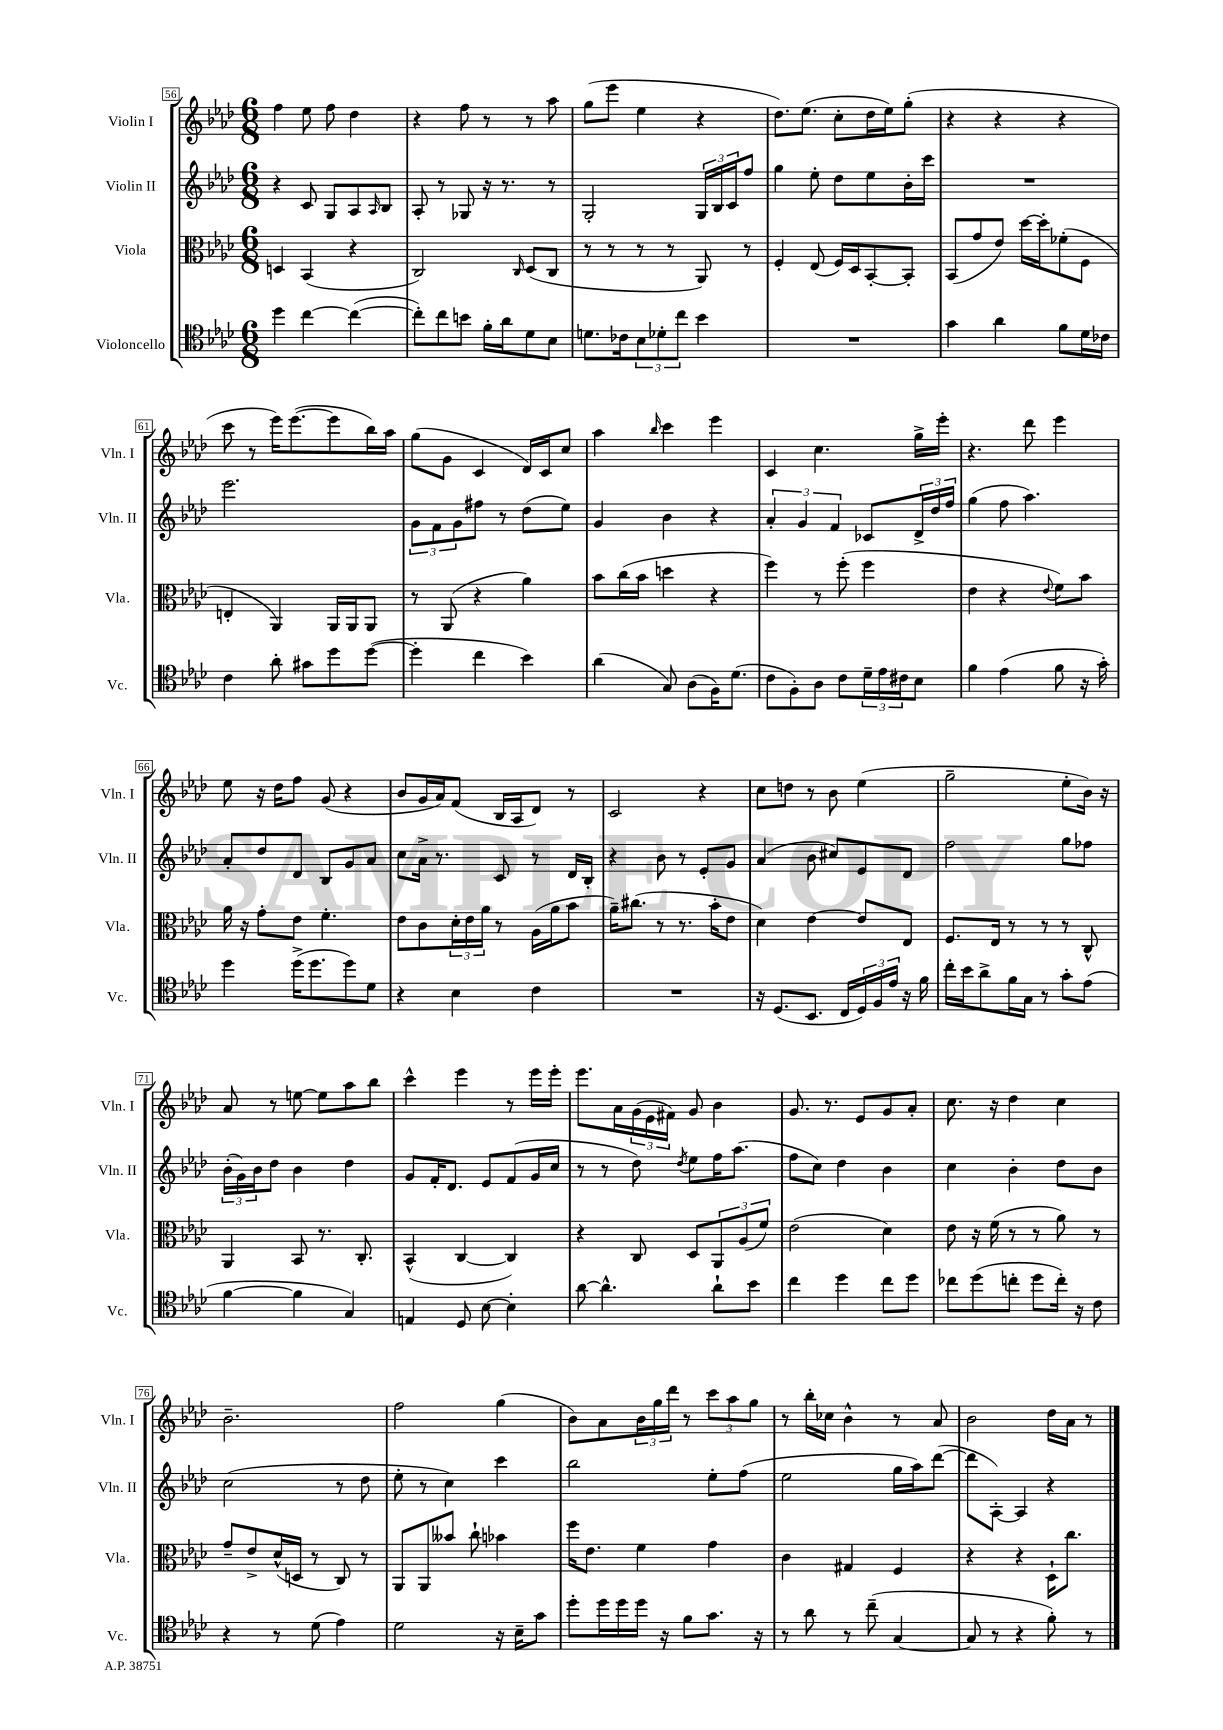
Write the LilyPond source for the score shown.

<<
\new StaffGroup <<
\new Staff = "s0" \with { instrumentName = "Violin I" shortInstrumentName = "Vln. I" } {
    \clef treble \key aes \major \numericTimeSignature \time 6/8
    f''4 ees''8 f''8 des''4 |
    r4 f''8 r8 r8 aes''8 |
    g''8( ees'''8 ees''4 r4 |
    des''8.) ees''8.( c''8-. des''16 ees''16) g''8-.( |
    r4 r4 r4 |
    c'''8 r8 ees'''16) ees'''8.~( ees'''8 bes''16) aes''16 |
    g''8( g'8 c'4 des'16) c'16 c''8 |
    aes''4 \grace { bes''16 } c'''4 ees'''4 |
    c'4 c''4. g''16-> ees'''16-. |
    r4. des'''8 ees'''4 |
    ees''8 r16 des''16 f''8 g'8( r4 |
    bes'8 g'16 aes'16) f'8( bes16 aes16 des'8) r8 |
    c'2 r4 |
    c''8 d''8 r8 bes'8 ees''4( |
    g''2-- ees''8-. bes'16) r16 |
    aes'8 r8 e''8~ e''8 aes''8 bes''8 |
    c'''4-^ ees'''4 r8 ees'''16 ees'''16-. |
    ees'''8. aes'16 \tuplet 3/2 { g'16( ees'16 fis'16) } g'8 bes'4 |
    g'8. r8. ees'8 g'8 aes'8-. |
    c''8. r16 des''4 c''4 |
    bes'2.-- |
    f''2 g''4( |
    bes'8) aes'8 \tuplet 3/2 { bes'16 g''16 des'''16 } r8 \tuplet 3/2 { c'''8 aes''8 g''8 } |
    r8 bes''16-. ces''16 bes'4-^ r8 aes'8 |
    bes'2 des''16 aes'16 r8 \bar "|." |
}
\new Staff = "s1" \with { instrumentName = "Violin II" shortInstrumentName = "Vln. II" } {
    \clef treble \key aes \major \numericTimeSignature \time 6/8
    r4 c'8 g8 aes8 \grace { aes16 } bes8 |
    aes8-. r8 ges8 r16 r8. r8 |
    g2-. \tuplet 3/2 { g16 bes16 c'16 } f''8 |
    g''4 ees''8-. des''8 ees''8 bes'16-. c'''16 |
    R2. |
    ees'''2. |
    \tuplet 3/2 { g'8 f'8 g'8 } fis''8 r8 des''8( ees''8) |
    g'4 bes'4 r4 |
    \tuplet 3/2 { aes'4-. g'4 f'4 } ces'8 \tuplet 3/2 { des'16-> des''16 f''16 } |
    g''4( f''8 aes''4.) |
    aes'8-. des''8 des'8 bes8 g'8 aes'8 |
    c''8 aes'16-> r8. c'8 r8 des'16 bes16-. |
    r4 bes'8 r8 ees'8-. g'8 |
    aes'4( bes'8 cis''8) ees'8 des'8 |
    f''2 g''8 fes''8 |
    \tuplet 3/2 { bes'16-.( g'16) bes'16 } des''8 bes'4 des''4 |
    g'8 f'16-. des'8. ees'8 f'8( g'16 c''16 |
    r8 r8 des''8) \acciaccatura { des''8 } ees''8 f''16 aes''8.( |
    f''8 c''8) des''4 bes'4 |
    c''4 bes'4-. des''8 bes'8 |
    c''2( r8 des''8 |
    ees''8-. r8 c''4) c'''4 |
    bes''2 ees''8-. f''8( |
    ees''2 g''16 aes''16) des'''8~( |
    des'''8 aes8~-.) aes4 r4 \bar "|." |
}
\new Staff = "s2" \with { instrumentName = "Viola" shortInstrumentName = "Vla." } {
    \clef alto \key aes \major \numericTimeSignature \time 6/8
    d4 bes,4( r4 |
    c2) \grace { c16 } des8( c8 |
    r8 r8 r8 r8 aes,8) r8 |
    f4-. ees8( f16) des16 bes,8~-. bes,8-. |
    bes,8( g'8 ees'8) des''16~ des''16-. fes'8-.( f8 |
    e4-. aes,4) aes,16 aes,16 aes,8 |
    r8 aes,8( r4 aes'4) |
    bes'8 c''16( bes'16 d''4 r4 |
    f''4) r8 f''8-.( f''4 |
    ees'4 r4 \appoggiatura { ees'8 } f'8) bes'8 |
    aes'16 r16 g'8-. ees'8 f'4.-. |
    ees'8 c'8 \tuplet 3/2 { des'16-. ees'16 aes'16 } r8 aes16( aes'16 bes'8 |
    aes'16--) cis''8.( r8 r8. bes'16-. ees'8 |
    des'4) ees'4~ ees'8 ees8 |
    f8. ees16 r8 r8 r8 c8-^ |
    aes,4 bes,8 r8. c8.-. |
    bes,4-^( c4~ c4) |
    r4 c8 des8 \tuplet 3/2 { aes,8 aes8( f'8) } |
    ees'2( des'4) |
    ees'8 r16 f'16( r8 r8 aes'8) r8 |
    g'8-- ees'8-> des'16-^( d16 r8 c8) r8 |
    aes,8 aes,8 beses'8 c''8-! bes'4 |
    f''16 ees'8. f'4 g'4 |
    c'4 gis4 f4 |
    r4 r4 des16-! c''8. \bar "|." |
}
\new Staff = "s3" \with { instrumentName = "Violoncello" shortInstrumentName = "Vc." } {
    \clef tenor \key aes \major \numericTimeSignature \time 6/8
    des''4 c''4~ c''4~( |
    c''8-.) c''8 b'8 f'16-. aes'16 des'8 bes8 |
    d'8. ces'16 \tuplet 3/2 { bes8 des'8-. c''8 } bes'4 |
    R2. |
    g'4 aes'4 f'8 des'16 ces'16 |
    c'4 aes'8-. gis'8 des''8 des''8~( |
    des''4-. c''4 bes'4) |
    aes'4( g8) aes8( f16) des'8.( |
    c'8 f8-.) aes8 c'8 \tuplet 3/2 { des'16-- ees'16 cis'16 } bes8 |
    f'4 ees'4( f'8 r16 g'16-.) |
    des''4 des''16->( des''8. des''8) des'8 |
    r4 bes4 c'4 |
    R2. |
    r16 des8.( bes,8. c16 \tuplet 3/2 { des16) f16 ees'16 } r16 f'16 |
    c''16-. bes'16 aes'8-> f'16 g16 r8 g'8-. ees'8( |
    f'4~ f'4 g4) |
    e4 des8 bes8~ bes4-. |
    aes'8~ aes'4.-^ aes'8-! bes'8 |
    c''4 des''4 c''8 des''8 |
    ces''8 des''8( c''8-. des''8 c''16-.) r16 c'8 |
    r4 r8 des'8( ees'4) |
    des'2 r16 bes16-- g'8 |
    des''8-. des''16 des''16 des''16 r16 f'8 g'8. r16 |
    r8 aes'8 r8 c''8--( g4~ |
    g8 r8 r4 f'8-.) r8 \bar "|." |
}
>>
>>
\layout { \context { \Score currentBarNumber = #56 \override BarNumber.stencil = #(make-stencil-boxer 0.1 0.3 ly:text-interface::print) } }
